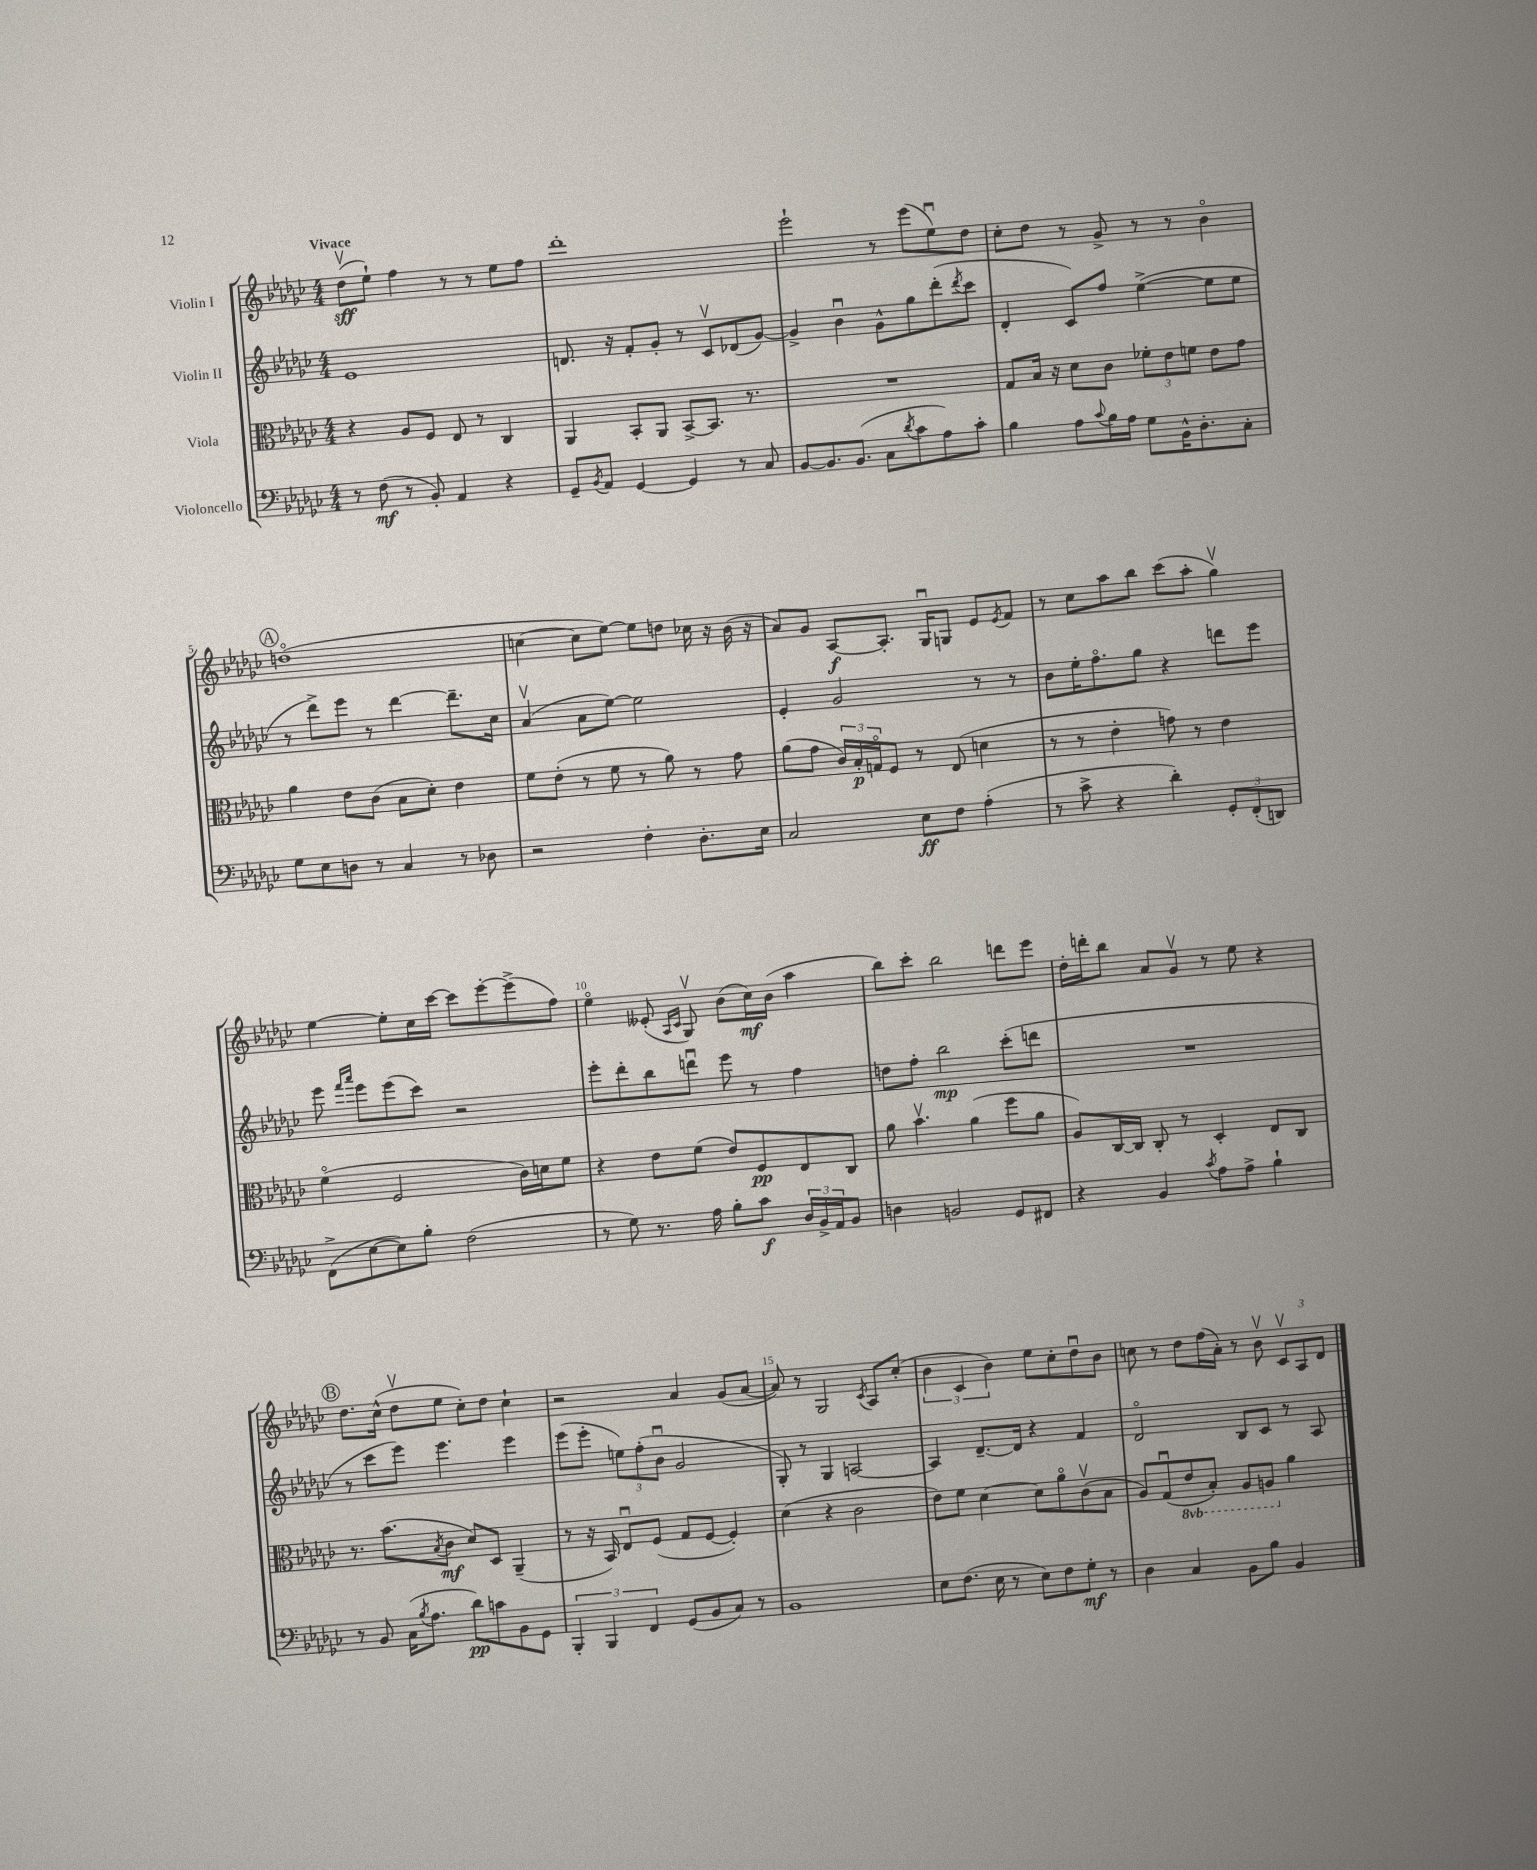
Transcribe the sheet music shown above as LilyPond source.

<<
\new StaffGroup <<
\new Staff = "s0" \with { instrumentName = "Violin I" } {
    \clef treble \key ges \major \numericTimeSignature \time 4/4 \tempo "Vivace"
    des''8\upbow\sff( ees''8-!) f''4 r8 r8 ees''8 f''8 |
    des'''1-. |
    ees'''2-! r8 ees'''8( ees''8\downbow) des''8 |
    ces''8-. des''8 r8 ges'8-> r8 r8 bes'4\flageolet |
    \mark \markup { \circle "A" } d''1\flageolet( |
    c''4~ c''8 ees''8~) ees''8 d''8 ces''16 r16 bes'16( r16 |
    aes'8) ges'8 aes8~\f aes8.-. ges16\downbow g8 ees'8 \acciaccatura { ees'8 } f'8 |
    r8 ces''8 aes''8 bes''8 ces'''8( aes''8-. ges''4\upbow) |
    ees''4~ ees''8-. ces''16 ces'''16~ ces'''8 ees'''8~-. ees'''8->( f''8) |
    ees''4\flageolet eeses'8-.( \grace { aes16 ces'16 } ges8\upbow) bes'8( ces''16\mf) bes'16( aes''4 |
    bes''8) ces'''8-. bes''2 d'''8 ees'''8 |
    des''16-. d'''16-. bes''8 aes'8 ges'8\upbow r8 ees''8 r4 |
    \mark \markup { \circle "B" } des''8. ces''16-^( des''8\upbow ees''8 ces''8-.) des''8 ces''4-! |
    r2 aes'4 ges'8( aes'8~ |
    aes'8) r8 ges2 \acciaccatura { ces'8 } aes8 ces''8-.( |
    \tuplet 3/2 { bes'4 ces'4 bes'4) } ees''8 ces''8-. des''8\downbow bes'8 |
    c''8 r8 des''8 f''16( aes'16-.) r8 bes'8\upbow \tuplet 3/2 { ces'8\upbow aes8 des'8 } \bar "|." |
}
\new Staff = "s1" \with { instrumentName = "Violin II" } {
    \clef treble \key ges \major \numericTimeSignature \time 4/4
    ees'1 |
    d'8. r16 f'8-. ges'8-. r8 ces'8\upbow des'8( ges'8~) |
    ges'4-> bes'4\downbow ges'8-^ ges''8 des'''8-.( \acciaccatura { des'''8 } ces'''8 |
    des'4-. ces'8) f''8 ees''4~->( ees''8 ees''8 |
    \mark \markup { \circle "A" } r8 des'''8->) ees'''8 r8 des'''4~ des'''8.-- ces''16 |
    aes'4\upbow( aes'8 ees''8~) ees''2 |
    ees'4-. ges'2 r8 r8 |
    bes'8 ees''16-. f''8.\flageolet ges''8 r4 d'''8 ees'''8 |
    ees'''8 \grace { f'''16 aes'''16 } ees'''8 ees'''8( ces'''8) r2 |
    ees'''8-. des'''8-. bes''8 d'''8\downbow ees'''8 r8 f''4 |
    d''8 f''8-. bes''2\mp ces'''8-.( d'''8 |
    R1 |
    \mark \markup { \circle "B" } r8 ces'''8 ees'''8) ees'''4. ees'''4 |
    ees'''8( ees'''8-. \tuplet 3/2 { e''8) f''8-.( bes'8\downbow } ges'2 |
    ges8-.) r8 ges4 a2~ |
    a4 des'8.~-- des'16 r4 f'4 |
    des'2\flageolet bes8 ces'8 r8 aes8 \bar "|." |
}
\new Staff = "s2" \with { instrumentName = "Viola" } {
    \clef alto \key ges \major \numericTimeSignature \time 4/4 \set Staff.ottavationMarkups = #ottavation-simple-ordinals
    r4 aes8 f8 ees8 r8 ces4 |
    aes,4 bes,8-. aes,8 bes,8~-> bes,8. r8. |
    R1 |
    ges8 bes16 r16 des'8 ces'8 \tuplet 3/2 { fes'8-. ees'8 f'8 } ees'8 ges'8 |
    \mark \markup { \circle "A" } aes'4 ees'8 ces'8( bes8 des'8-.) ees'4 |
    f'8 ees'8-.( r8 f'8 r8 aes'8) r8 ges'8 |
    aes'8( ges'8 \tuplet 3/2 { ces'16) bes16-.\p g16\flageolet } f8 r8 ees8( d'4 |
    r8 r8 ees'4-. g'8) r8 ees'4 |
    f'4\flageolet( f2 ces'16) d'16 f'8 |
    r4 ees'8 f'8( ees'8) f8\pp ees8 ces8 |
    aes'8 bes'4.\upbow aes'4( f''8 aes'8 |
    aes8) ces16~ ces16 ces8-. r8 des4-. ees8 ces8 |
    \mark \markup { \circle "B" } r8. bes'8.( \acciaccatura { bes8 } ces'8\mf des'8) des8 aes,4--( |
    r8 r16 bes,16) ees8\downbow f8( ges8 f8~ f4-.) |
    des'4( r4 ces'2 |
    ees'8) f'8 des'4~ des'8 aes'8\flageolet ces'8\upbow( bes8 |
    aes8) ges8\downbow( \ottava #-1 ees8 bes,8-.) aes,8 a,8 \ottava #0 aes'4 \bar "|." |
}
\new Staff = "s3" \with { instrumentName = "Violoncello" } {
    \clef bass \key ges \major \numericTimeSignature \time 4/4
    r8 f8\mf( r8 bes,8-.) aes,4 r4 |
    ges,8-- \acciaccatura { bes,8 } aes,8 ges,4~ ges,4 r8 ces8 |
    bes,8~ bes,8. bes,8.( ces8 \acciaccatura { des'8 } ces'8 aes8) ces'8-. |
    bes4 aes8 \appoggiatura { ces'8 } bes16 aes16 ges8 bes,16-^ des8.-. ces8-. |
    \mark \markup { \circle "A" } ges8 ees8 d8 r8 ces4 r8 des8 |
    r2 f4-. des8.-. ees16 |
    ces2 ees8\ff f8 aes4-.( |
    r8 ces'8-> r4 des'4-.) \tuplet 3/2 { ges,8-. f,8-.( d,8) } |
    f,8->( ees8~ ees8) bes8-. f2( |
    r8 ges8) r8. aes16 bes8-. ces'8\f \tuplet 3/2 { des16 bes,16-> aes,16 } bes,8 |
    d4 b,2 ges,8 fis,8 |
    r4 bes,4 \acciaccatura { ces'8 } aes8 aes8-> bes4-! |
    \mark \markup { \circle "B" } r8 bes,8 ces16( \acciaccatura { bes8 } aes8. des'8\pp) c'8 bes,8 ges,8 |
    \tuplet 3/2 { bes,,4-. bes,,4 f,4 } ges,8( bes,8 ces8) r8 |
    bes,1 |
    ees8 f8.( ees16 r8 ees8) f8 ges8-.\mf r8 |
    des4 ces4 bes,8 bes8 bes,4 \bar "|." |
}
>>
>>
\layout { \context { \Score \override BarNumber.break-visibility = ##(#f #t #t) barNumberVisibility = #(every-nth-bar-number-visible 5) } }
